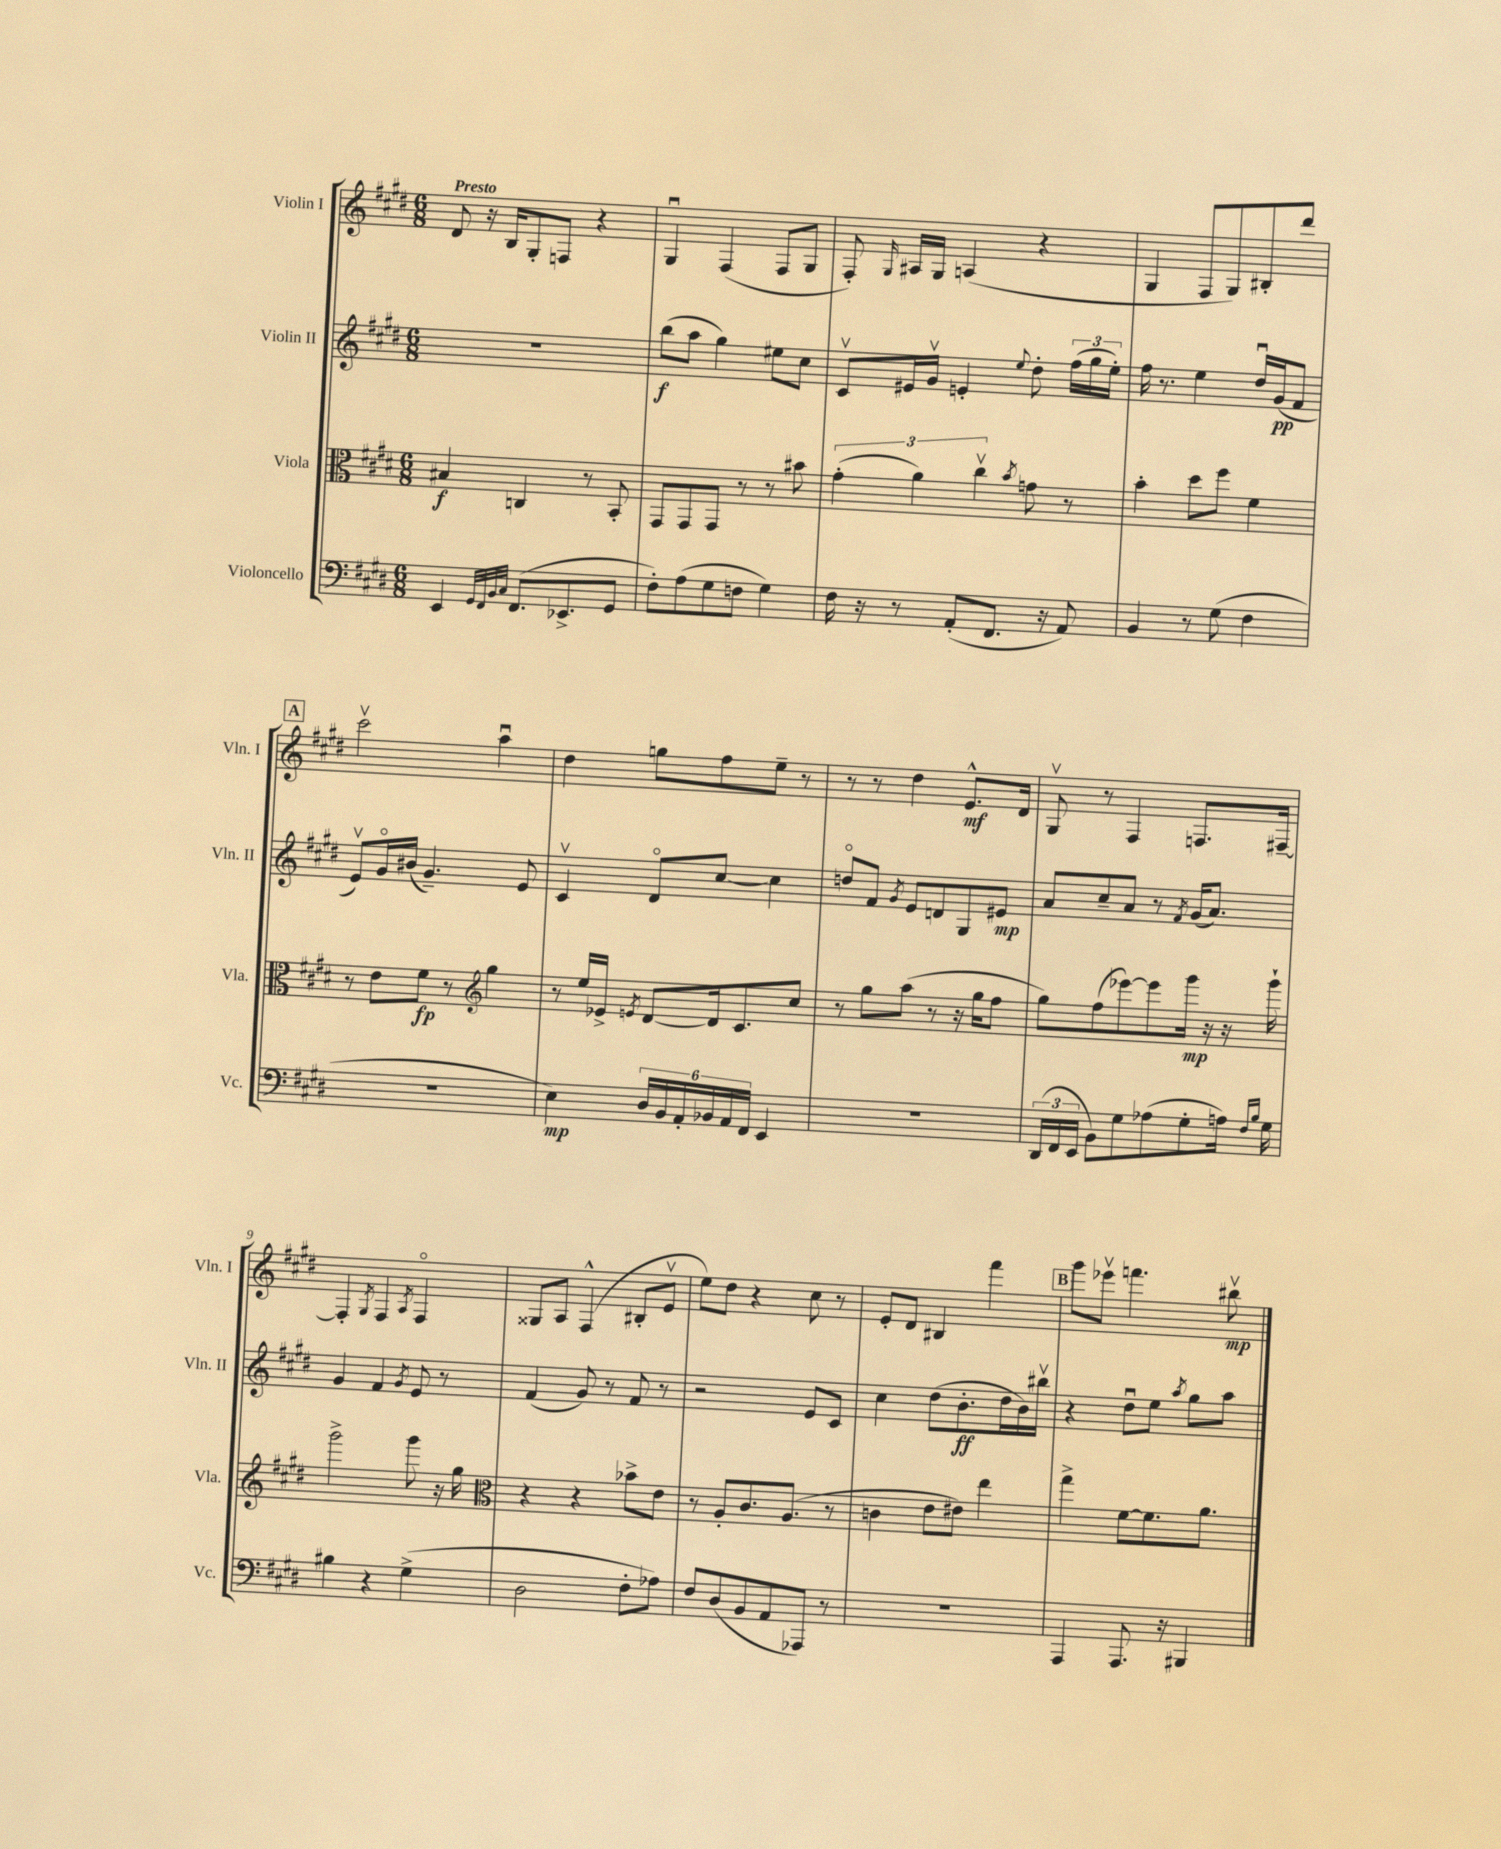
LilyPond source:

<<
\new StaffGroup <<
\new Staff = "s0" \with { instrumentName = "Violin I" shortInstrumentName = "Vln. I" } {
    \clef treble \key e \major \numericTimeSignature \time 6/8 \tempo "Presto"
    \autoBeamOff dis'8 r16 b16[ gis8-. f8] r4 |
    gis4\downbow fis4( fis8[ gis8] |
    fis8-.) \grace { gis16 } ais16[ gis16] a4( r4 |
    gis4 fis8[ gis8) bis8-. dis'''8] |
    \mark \markup { \box "A" } cis'''2\upbow a''4\downbow |
    dis''4 g''8[ fis''8 e''8]-- r8 |
    r8 r8 dis''4 e'8.[-^\mf dis'16] |
    gis8\upbow r8 fis4 f8.[ fis16]~-- |
    fis4-. \acciaccatura { gis8 } fis4 \acciaccatura { a8 } fis4\flageolet |
    gisis8[ a8] fis4-^( bis8[-. e'8]\upbow |
    e''8[) dis''8] r4 cis''8 r8 |
    e'8[-. dis'8] bis4 fis'''4 |
    \mark \markup { \box "B" } gis'''8[ ees'''8]\upbow f'''4. bis''8\upbow\mp \bar "|." |
}
\new Staff = "s1" \with { instrumentName = "Violin II" shortInstrumentName = "Vln. II" } {
    \clef treble \key e \major \numericTimeSignature \time 6/8
    \autoBeamOff R2. |
    b''8[\f( a''8] gis''4) eis''8[ cis''8] |
    cis'8[\upbow eis'16 gis'16]\upbow e'4-. \appoggiatura { e''8 } dis''8-. \tuplet 3/2 { fis''16[( gis''16 e''16]-.) } |
    fis''16 r8. e''4 dis''16[\downbow gis'16\pp( fis'8] |
    \mark \markup { \box "A" } e'8[\upbow) gis'16\flageolet bis'16]( gis'4.--) e'8 |
    cis'4\upbow dis'8[\flageolet cis''8]~ cis''4 |
    d''8[\flageolet fis'8] \acciaccatura { gis'8 } e'8[ d'8 gis8 eis'8]\mp |
    a'8[ cis''8-- a'8] r8 \acciaccatura { fis'8 } gis'16[( a'8.]) |
    gis'4 fis'4 \acciaccatura { gis'8 } e'8 r8 |
    fis'4( gis'8) r8 fis'8 r8 |
    r2 e'8[ cis'8] |
    cis''4 dis''8[( b'8.-.\ff dis''16 b'16) bis''16]\upbow |
    \mark \markup { \box "B" } r4 dis''8[\downbow e''8] \acciaccatura { a''8 } gis''8[ a''8] \bar "|." |
}
\new Staff = "s2" \with { instrumentName = "Viola" shortInstrumentName = "Vla." } {
    \clef alto \key e \major \numericTimeSignature \time 6/8
    \autoBeamOff bis4\f c4 r8 b,8-. |
    gis,8[ gis,8 gis,8] r8 r8 bis'8 |
    \tuplet 3/2 { gis'4-.( a'4) cis''4\upbow } \acciaccatura { b'8 } g'8 r8 |
    b'4-. dis''8[ fis''8] fis'4 |
    \mark \markup { \box "A" } r8 e'8[ fis'8]\fp r8 \clef treble gis''4 |
    r8 e''16[ ees'16]-> \acciaccatura { e'8 } dis'8[~ dis'16 cis'8. cis''8] |
    r8 gis''8[ a''8]( r8 r16 gis''16[ fis''8] |
    gis''8[) fis''8( ees'''8~) ees'''8 gis'''16]\mp r16 r16 gis'''16-! |
    gis'''2-> gis'''8 r16 gis''16 |
    \clef alto r4 r4 bes'8[-> e'8] |
    r8 a8[-. cis'8. a8.]( r8 |
    c'4 e'8[ eis'8]) e''4 |
    \mark \markup { \box "B" } gis''4-> fis'8[~ fis'8. a'8.] \bar "|." |
}
\new Staff = "s3" \with { instrumentName = "Violoncello" shortInstrumentName = "Vc." } {
    \clef bass \key e \major \numericTimeSignature \time 6/8
    \autoBeamOff e,4 \grace { gis,32[ fis,32 b,32 cis32] } fis,8.[( ees,8.-> gis,8] |
    fis8[-.) a8( gis8 f8] gis4) |
    fis16 r16 r8 a,8[-.( fis,8.] r16 a,8) |
    b,4 r8 gis8( fis4 |
    \mark \markup { \box "A" } R2. |
    e4\mp) \tuplet 6/4 { dis16[ b,16 a,16-. bes,16 a,16 fis,16] } e,4 |
    R2. |
    \tuplet 3/2 { dis,16[( fis,16 e,16] } b,8[) gis8 aes8( gis8-. a16]) \grace { fis16[ b16] } gis16 |
    bis4 r4 gis4->( |
    dis2 fis8[-. aes8]) |
    fis8[ dis8( b,8 a,8 aes,,8]) r8 |
    R2. |
    \mark \markup { \box "B" } a,,4 a,,8. r16 bis,,4 \bar "|." |
}
>>
>>
